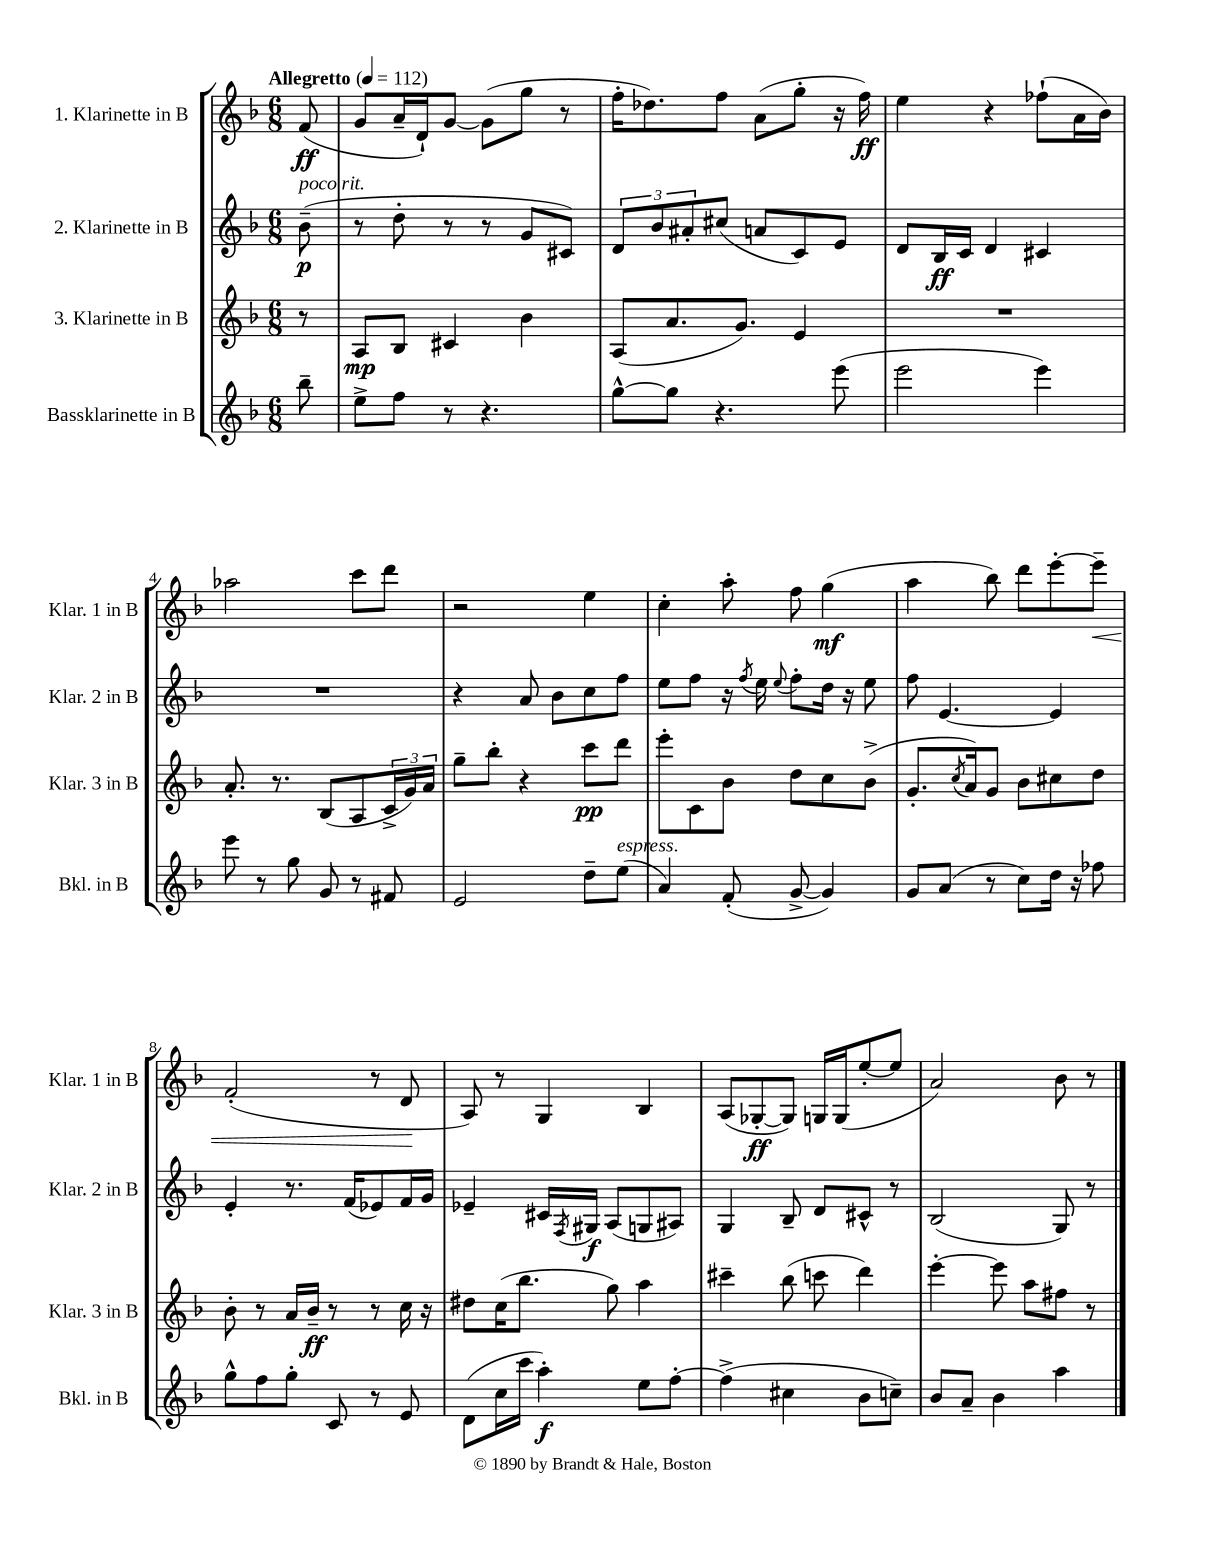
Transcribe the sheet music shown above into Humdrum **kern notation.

**kern	**kern	**kern	**kern
*staff4	*staff3	*staff2	*staff1
*clefG2	*clefG2	*clefG2	*clefG2
*k[b-]	*k[b-]	*k[b-]	*k[b-]
*M6/8	*M6/8	*M6/8	*M6/8
*MM112	*MM112	*MM112	*MM112
8bb-~\	8r	(8b-~\	(8f/
=	=	=	=
8ee^\L	8A/L	8r	8g/L
8ff\J	8B-/J	8dd'\	16a~/L
.	.	.	16d`/J)
8r	4c#/	8r	[8g/J
4.r	.	8r	(8g\]L
.	4b-\	8g/L	8gg\J
.	.	8c#/J)	8r
=	=	=	=
[8gg^^\L	(8A/L	12d/L	16ff'\LK
.	.	.	8.dd-\)
.	.	12b-/	.
8gg\]J	8.a/	.	.
.	.	12a#'/	.
4.r	.	(8cc#/J	8ff\J
.	8.g/J)	.	.
.	.	8a/L	(8a\L
.	4e/	8c/)	8gg'\J
(8eee\	.	8e/J	16r
.	.	.	16ff\)
=	=	=	=
2eee\	2.r	8d/L	4ee\
.	.	16B-/L	.
.	.	16c/JJ	.
.	.	4d/	4r
4eee\)	.	4c#/	(8ff-`\L
.	.	.	16a\L
.	.	.	16b-\JJ)
=	=	=	=
8eee\	8.a'/	2.r	2aa-\
8r	.	.	.
.	8.r	.	.
8gg\	.	.	.
8g/	(8B-/L	.	.
8r	8A/	.	8ccc\L
8f#/	24c^/L	.	8ddd\J
.	24g/)	.	.
.	24a/JJ	.	.
=	=	=	=
2e/	8gg~\L	4r	2r
.	8bb-'\J	.	.
.	4r	8a/	.
.	.	8b-\L	.
8dd~\L	8ccc\L	8cc\	4ee\
(8ee\J	8ddd\J	8ff\J	.
=	=	=	=
4a/)	8eee'\L	8ee\L	4cc'\
.	8c\	8ff\J	.
(8f'/	8b-\J	16r	8aa'\
.	.	8qff/	.
.	.	16ee\	.
.	.	8qqee/	.
[8g^/	8dd\L	8ff'\L	8ff\
4g/])	8cc\	16dd\Jk	(4gg\
.	.	16r	.
.	(8b-^\J	8ee\	.
=	=	=	=
8g/L	8.g'/L	8ff\	4aa\
(8a/J	.	[4.e/	.
.	8qcc/	.	.
.	16a/k)	.	.
8r	8g/J	.	8bb-\)
8cc\L)	8b-\L	.	8ddd\L
16dd\Jk	8cc#\	4e/]	[8eee'\
16r	.	.	.
8ff-\	8dd\J	.	8eee~\]J
=	=	=	=
8gg^^\L	8b-'\	4e'/	(2f'/
8ff\	8r	.	.
8gg'\J	16a/LL	8.r	.
.	16b-~/JJ	.	.
8c/	8r	.	.
.	.	(16f/LK	.
8r	8r	8e-/)	8r
8e/	16cc\	16f/L	8d/
.	16r	16g/JJ	.
=	=	=	=
(8d\L	8dd#\L	4e-~/	8A/)
16cc\L	(16cc\K	.	8r
16ccc\JJ	8.bb-\J	.	.
4aa'\)	.	16c#/LL	4G/
.	.	8qF/	.
.	.	16G#/JJ	.
.	8gg\)	(8A/L	.
8ee\L	4aa\	8G/	4B-/
[8ff'\J	.	8A#/J)	.
=	=	=	=
(4ff^\]	4ccc#~\	4G/	(8A/L
.	.	.	[8G-'/
4cc#\	(8bb-\	8B-~/	8G-/]J)
.	8ccc\	8d/L	16G/LL
.	.	.	(16G/J
8b-\L	4ddd\)	8c#^^/J	[8ee'/
8cc~\J)	.	8r	8ee/]J
=	=	=	=
8b-/L	[4eee'\	(2B-/	2a/)
8a~/J	.	.	.
4b-\	8eee\]	.	.
.	8aa\L	.	.
4aa\	8ff#\J	8G/)	8b-\
.	8r	8r	8r
==	==	==	==
*-	*-	*-	*-
